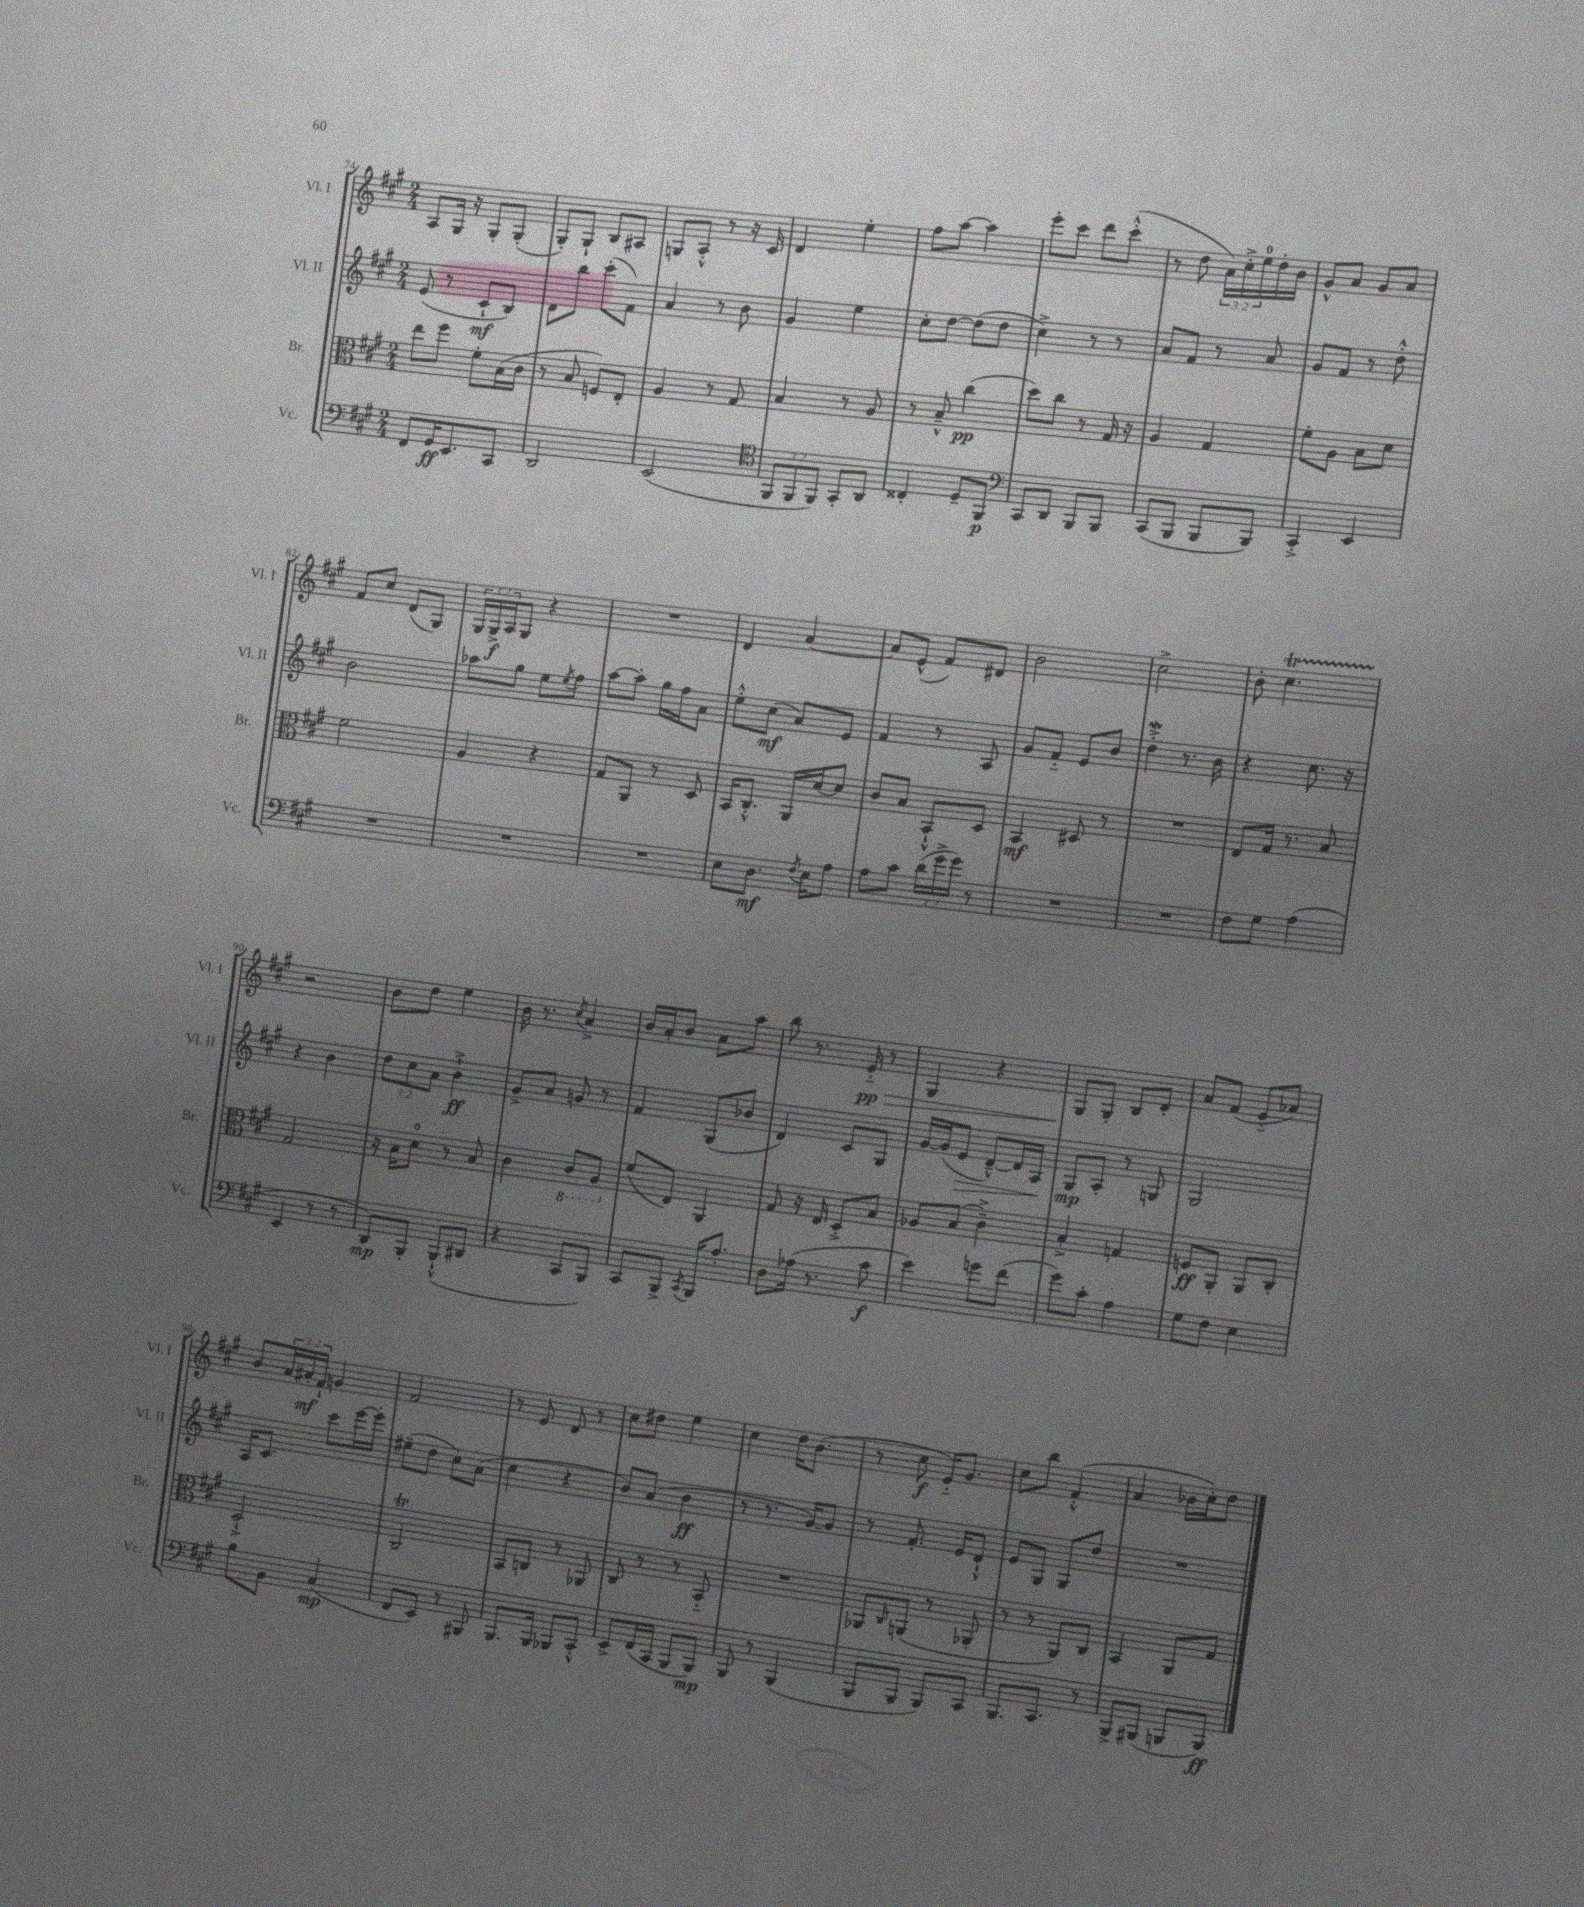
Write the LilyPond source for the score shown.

<<
\new StaffGroup <<
\new Staff = "s0" \with { instrumentName = "Vl. I" shortInstrumentName = "Vl. I" } {
    \clef treble \key a \major \numericTimeSignature \time 2/4 \override Staff.TupletNumber.text = #tuplet-number::calc-fraction-text
    a8 gis16 r16 gis8-. gis8-.( |
    gis8-.) gis8-! b8 ais8 |
    g8 a8-.-^ r8 r16 cis'16 |
    d'4 e''4-. |
    fis''8 a''8~ a''4 |
    e'''8-. cis'''8 d'''8 cis'''8-.-^( |
    r8 d''8 \tuplet 3/2 { a'16) cis''16-.-> e''16-0 } d''16-. b'16 |
    gis'8-^ a'8 gis'8 a'8 |
    fis'8 cis''8 d'8( gis8) |
    \tuplet 3/2 { gis16 gis16->\f a16 } gis8 r4 |
    R2 |
    d'4 a'4~ |
    a'8 e'8-^( fis'8) dis'8 |
    b'2 |
    cis''2-> |
    b'8-. cis''4.\startTrillSpan |
    r2\stopTrillSpan |
    b'8 d''8 e''4 |
    b'16 r8. \acciaccatura { cis''8 } a'4-> |
    b'16 a'16-. b'8 a'8 a''8 |
    b''8 r8. e'16-_\pp\> r8 |
    gis4 r4 |
    gis8\! gis8-. b8 d'8-. |
    a'8 fis'8( e'8-_ aes'8) |
    b'8 \tuplet 3/2 { a'16 ais'16-.\mf fis'16-! } g'4 |
    fis'2 |
    r8 e'8 d'8 r8 |
    cis''8 dis''8 e''4 |
    cis''4 d''16 b'8.( |
    r8 cis''8\f e'16-_) gis'8. |
    cis''8 b''8 fis'4-.-^( |
    a'4 bes'16 cis''16-.) d''8 \bar "|." |
}
\new Staff = "s1" \with { instrumentName = "Vl. II" shortInstrumentName = "Vl. II" } {
    \clef treble \key a \major \numericTimeSignature \time 2/4 \override Staff.TupletNumber.text = #tuplet-number::calc-fraction-text
    e'8( r8 cis'8-!\mf b8) |
    d'8 b''8 cis'''8-.( fis'8) |
    a'4 r8 b'8 |
    gis'4 e''4 |
    cis''8-. d''8~ d''8( d''8 |
    cis''4->) r8 r8 |
    a'8 fis'8 r8 a'8 |
    gis'8 fis'8 r8 d''8-.-^ |
    b'2 |
    aes''8 gis''8 e''8 \acciaccatura { e''8 } fis''8 |
    a''8~ a''8-. gis''16 fis''16 a'8 |
    e''8-.-^ cis''8\mf( a'8) e'8 |
    fis'4 r8 a8 |
    gis'8 fis'8-_ e'8 b'8 |
    d''4-.->\mordent r8. b'16 |
    r4 cis''8. r16 |
    r4 b'4 |
    \tuplet 3/2 { d''8 cis''8 a'8 } b'4-!->\ff |
    gis'8-> a'8 g'8 r8 |
    fis'4 gis8( bes'8 |
    d'4) cis'8 gis8 |
    gis'16~ gis'16( e'8\> d'8~---^) d'16 a16\! |
    gis8\mp a8-. r8 g8 |
    gis2 |
    a16 cis'8. cis'''8 e'''16~ e'''16-. |
    eis''8--( d''8 cis''8) a'8( |
    cis''4 r4 |
    b'8) a'8( b'4\ff |
    r8 r8. gis'16~) gis'8 |
    r8 fis'8.-. e'16 d'8-!-^ |
    e'8 gis8 gis8 d''8 |
    R2 \bar "|." |
}
\new Staff = "s2" \with { instrumentName = "Br." shortInstrumentName = "Br." } {
    \clef alto \key a \major \numericTimeSignature \time 2/4
    e''8 fis''8 fis'8-. b16( cis'16 |
    r8 b8 f8) e8-. |
    a4 r8 gis8 |
    b4 r8 a8 |
    r8 b8---^ cis''4\pp( |
    d''8) cis''8 r8 gis16 r16 |
    a4 gis4 |
    fis'8-. a8 b8 d'8 |
    fis'2 |
    a4 r4 |
    gis8 a,8 r8 d8 |
    b,16 cis8.-.-^ a,16 d'16~ d'8 |
    cis'8 b8 b,8-!-^ d8 |
    b,4\mf dis8 r8 |
    R2 |
    e8 gis16 r8. b8 |
    gis2 |
    r16 b16 d'8-0 r8 b8 |
    cis'4 \ottava #-1 cis8 a,8 \ottava #0 |
    fis'8( e8) a,4 |
    gis8 r16 e16 d8-.-> b8 |
    aes8 b8( cis'4--->) |
    b4-.-> g4 |
    f8\ff a,8-. a,8 cis8-. |
    d2-!-> |
    cis2\trill |
    b,8 c8 r8 aes,8 |
    cis8 r8 r8 b,8-_ |
    R2 |
    aes,8 \grace { cis16 } a,8( r8 aes,8-. |
    r8 r8 a,8) cis8 |
    b,4 a,8 gis8 \bar "|." |
}
\new Staff = "s3" \with { instrumentName = "Vc." shortInstrumentName = "Vc." } {
    \clef bass \key a \major \numericTimeSignature \time 2/4 \override Staff.TupletNumber.text = #tuplet-number::calc-fraction-text
    fis,8 gis,16\ff e,8. cis,8 |
    d,2 |
    e,2( |
    \clef tenor \tuplet 3/2 { fis,8 fis,8 fis,8) } gis,8-. a,8 |
    cisis4-. d8-- fis,8\p |
    \clef bass cis,8 d,8 b,,8 b,,8 |
    cis,8( b,,8 b,,8 b,,8) |
    cis,4-.-> e,4 |
    R2 |
    R2 |
    R2 |
    e8 d8.\mf \acciaccatura { fis8 } e16 a8 |
    a8 cis'8 \tuplet 3/2 { d'16( gis'16-> gis'16) } r8 |
    R2 |
    R2 |
    fis8 gis8 a4( |
    e,4 r8 r8 |
    d,8\mp) b,,8-. b,,8-!-^( dis,8 |
    r4 cis,8 b,,8) |
    cis,8 b,,8-> \acciaccatura { cis,8 } b,,16 a8.-. |
    d8 aes16( r8. cis'8\f |
    e'4) g'8 fis'8( |
    gis'8) cis'8-. a4 |
    gis8 fis8 e4 |
    b8 b,8 cis4\mp( |
    fis,8 e,8) r8 bis,,8 |
    b,,8. b,,16 bes,,8 cis,8-.-^ |
    e,8-> fis,16( cis,16 b,,8 b,,8\mp) |
    b,,8 r8 b,,4( |
    b,,8 b,,8 b,,8) cis,8 |
    b,,8. cis,8. r8 |
    b,,8-> bis,,8( b,,8 b,,8\ff) \bar "|." |
}
>>
>>
\layout { \context { \Score currentBarNumber = #74 } }
